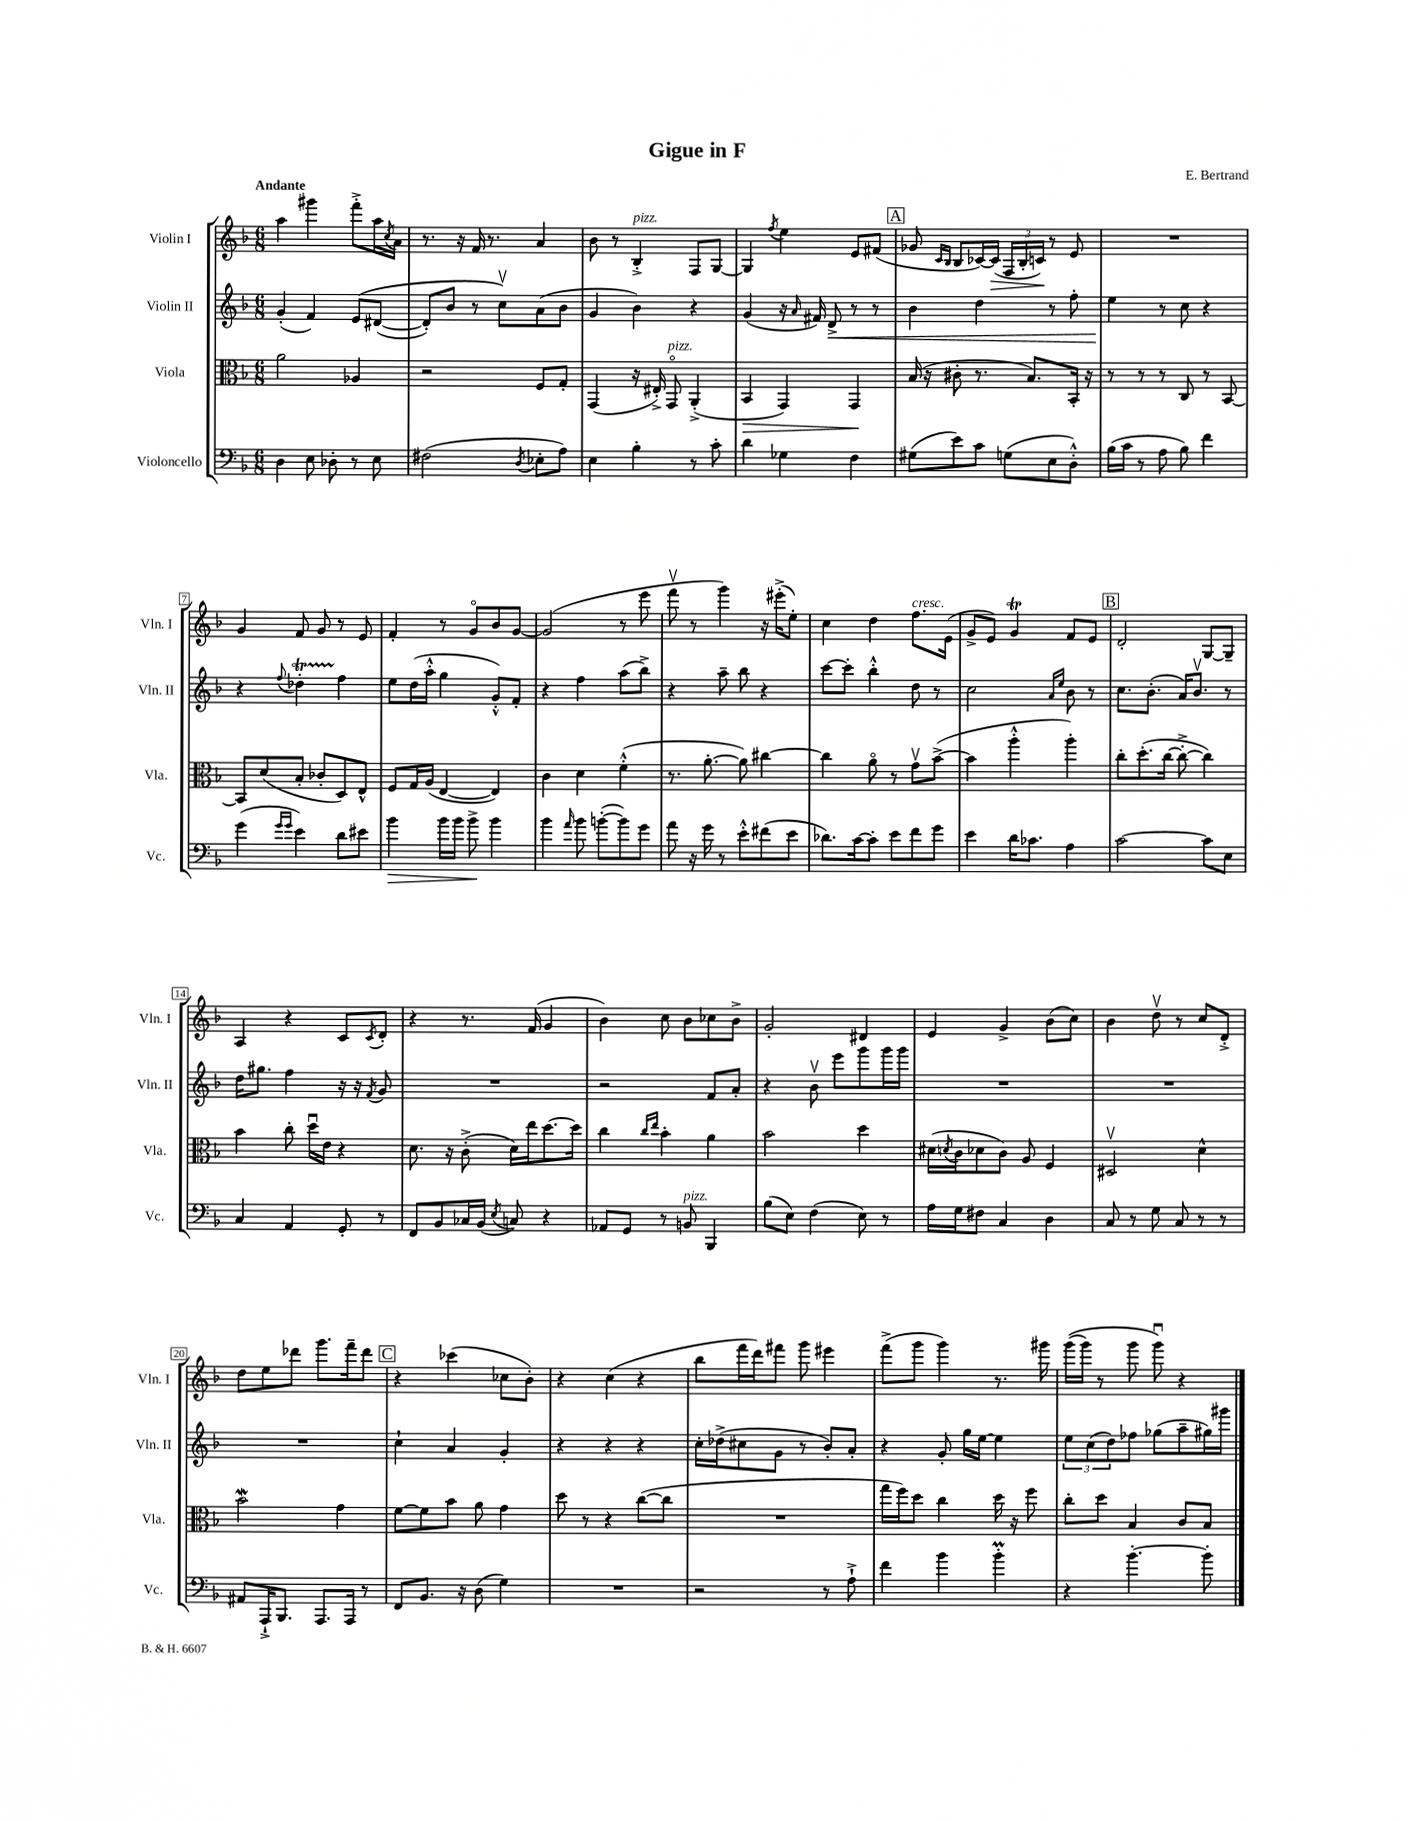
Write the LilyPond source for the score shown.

\header { title = "Gigue in F" composer = "E. Bertrand" }
<<
\new StaffGroup <<
\new Staff = "s0" \with { instrumentName = "Violin I" shortInstrumentName = "Vln. I" } {
    \clef treble \key f \major \numericTimeSignature \time 6/8 \tempo "Andante"
    a''4 gis'''4 f'''8-.-> a''16 \acciaccatura { c''8 } a'16 |
    r8. r16 f'16 r8. a'4 |
    bes'8 r8 bes4-.->^\markup { \italic "pizz." } f8 g8~ |
    g4 \acciaccatura { f''8 } e''4 e'8 fis'8( |
    \mark \markup { \box "A" } ges'8 \grace { c'16 bes16 } bes8 ces'16~) ces'16\>( \tuplet 3/2 { f16 bes16-. c'16\!) } r8 e'8 |
    R2. |
    g'4 f'8 g'8 r8 e'8 |
    f'4-. r8 g'8\flageolet bes'8 g'8~ |
    g'2( r8 e'''8 |
    f'''8\upbow r8 g'''4) r16 eis'''16-.->( e''8-.) |
    c''4 d''4 f''8.^\markup { \italic "cresc." } e'16( |
    g'8-> e'8) g'4\trill f'8 e'8 |
    \mark \markup { \box "B" } d'2-. g8~ g8-- |
    a4 r4 c'8 \acciaccatura { c'8 } d'8-. |
    r4 r8. f'16( g'4 |
    bes'4) c''8 bes'8 ces''8 bes'8-> |
    g'2-. dis'4 |
    e'4 g'4-> bes'8( c''8) |
    bes'4 d''8\upbow r8 c''8 d'8-.-> |
    d''8 e''8 des'''8 g'''8. f'''16-- des'''8 |
    \mark \markup { \box "C" } r4 ces'''4( ces''8 bes'8-.) |
    r4 c''4( r4 |
    bes''8 f'''16 d'''16) fis'''8 g'''8 eis'''4 |
    f'''8->( g'''8 g'''4) r8. gis'''16 |
    g'''16(\( g'''16) r8 g'''8 g'''8\downbow\) r4 \bar "|." |
}
\new Staff = "s1" \with { instrumentName = "Violin II" shortInstrumentName = "Vln. II" } {
    \clef treble \key f \major \numericTimeSignature \time 6/8
    g'4-.( f'4) e'8\( dis'8~( |
    dis'8-.) bes'8 r8 c''8\upbow\) a'8( bes'8 |
    g'4 bes'4) r4 |
    g'4( r16 \grace { a'16 } fis'16) d'8->\< r8 r8 |
    \mark \markup { \box "A" } bes'4 d''4 r8 f''8-. |
    e''4\! r8 c''8 r4 |
    r4 \appoggiatura { f''8 } des''4-.\startTrillSpan f''4\stopTrillSpan |
    e''8 d''16( a''16-.-^ g''4 g'8-.-^) f'8-. |
    r4 f''4 a''8( bes''8->) |
    r4 a''8-- bes''8 r4 |
    c'''8~ c'''8-. bes''4-.-^ d''8 r8 |
    c''2 \grace { a'16 e''16 } bes'8 r8 |
    \mark \markup { \box "B" } c''8. bes'8.-.( a'16) bes'8.\upbow r8 |
    d''16 gis''8. f''4 r16 r16 \acciaccatura { f'8 } g'8 |
    R2. |
    r2 f'8 a'8-. |
    r4 bes'8\upbow e'''8 g'''8 g'''16 g'''16 |
    R2. |
    R2. |
    R2. |
    \mark \markup { \box "C" } c''4-! a'4 g'4-. |
    r4 r4 r4 |
    c''16-. des''16->( cis''8 g'8 r8 bes'8-.) a'8-. |
    r4 g'8-. g''16 e''16~ e''4 |
    \tuplet 3/2 { e''8 c''8( d''8) } fes''8 ges''8( a''8-- gis''16) gis'''16 \bar "|." |
}
\new Staff = "s2" \with { instrumentName = "Viola" shortInstrumentName = "Vla." } {
    \clef alto \key f \major \numericTimeSignature \time 6/8
    a'2 aes4 |
    r2 f8 g8-. |
    g,4( r16 eis16-.->) g,8\flageolet^\markup { \italic "pizz." } a,4-.->( |
    bes,4\> g,4) g,4\! |
    \mark \markup { \box "A" } bes16( r16 cis'8-. r8. bes8.) bes,16-. r16 |
    r8 r8 r8 c8 r8 bes,8~ |
    bes,8 d'8( bes8-. ces'8-. d8) e8-^ |
    f8 g16 a16( e4~ e4) |
    c'4 d'4 f'4-.-^( |
    r8. a'8.~-. a'8) cis''4~ |
    cis''4 a'8\flageolet r8 g'8\upbow bes'8~->( |
    bes'4 a''4-.-^ a''4-.) |
    \mark \markup { \box "B" } c''8-. d''8.-.( c''16~ c''8~-.-> c''4) |
    bes'4 c''8-. d''16\downbow e'16 r4 |
    d'8. r16 c'8-.->( d'16) e''16 d''8.~ d''16 |
    c''4 \grace { c''16 e''16 } bes'4-. a'4 |
    bes'2 d''4 |
    dis'16( \acciaccatura { d'8 } c'16 des'8 c'8) a8 f4 |
    dis2\upbow d'4-^ |
    bes'2\mordent g'4 |
    \mark \markup { \box "C" } f'8~ f'8 bes'8 a'8 g'4 |
    d''8 r8 r4 c''8~( c''8 |
    R2. |
    g''16 f''16) d''8 c''4 d''16 r16 f''8 |
    c''8-. d''8 bes4 c'8 bes8 \bar "|." |
}
\new Staff = "s3" \with { instrumentName = "Violoncello" shortInstrumentName = "Vc." } {
    \clef bass \key f \major \numericTimeSignature \time 6/8
    d4 e8 des8-. r8 e8 |
    fis2( \acciaccatura { d8 } ees8-. a8) |
    e4 bes4-. r8 c'8-. |
    d'4 ges4 f4 |
    \mark \markup { \box "A" } gis8( e'8) c'8 g8( e8 d8-.-^) |
    bes16( c'16 r8 a8 bes8) f'4 |
    g'4( \grace { g'16 g'16 } e'4) d'8 eis'8 |
    bes'4\> bes'16 bes'16 bes'8->\! bes'4 |
    bes'4 \grace { a'16 } bes'8 b'8~-.( b'8) g'8 |
    a'8 r16 g'16 r8 e'8-.-^ fis'8( e'8 |
    des'8.) c'16~ c'8-. e'8 f'8 g'8 |
    e'4 d'16 ces'8. a4 |
    \mark \markup { \box "B" } c'2~ c'8 e8 |
    c4 a,4 g,8-. r8 |
    f,8 bes,8 ces16 bes,16( \acciaccatura { e8 } c8) r4 |
    aes,8 g,8 r8 b,8^\markup { \italic "pizz." } bes,,4 |
    bes8( e8) f4( e8) r8 |
    a16 g16 fis8 c4 d4 |
    c8 r8 g8 c8 r8 r8 |
    ais,8 a,,16-!-> bes,,8. a,,8. a,,16 r8 |
    \mark \markup { \box "C" } f,8 bes,8. r16 d8( g4) |
    R2. |
    r2 r8 a8-!-> |
    f'4 bes'4 bes'4-.\prall |
    r4 bes'4.~-. bes'8-. \bar "|." |
}
>>
>>
\layout { \context { \Score \override BarNumber.stencil = #(make-stencil-boxer 0.1 0.3 ly:text-interface::print) } }
